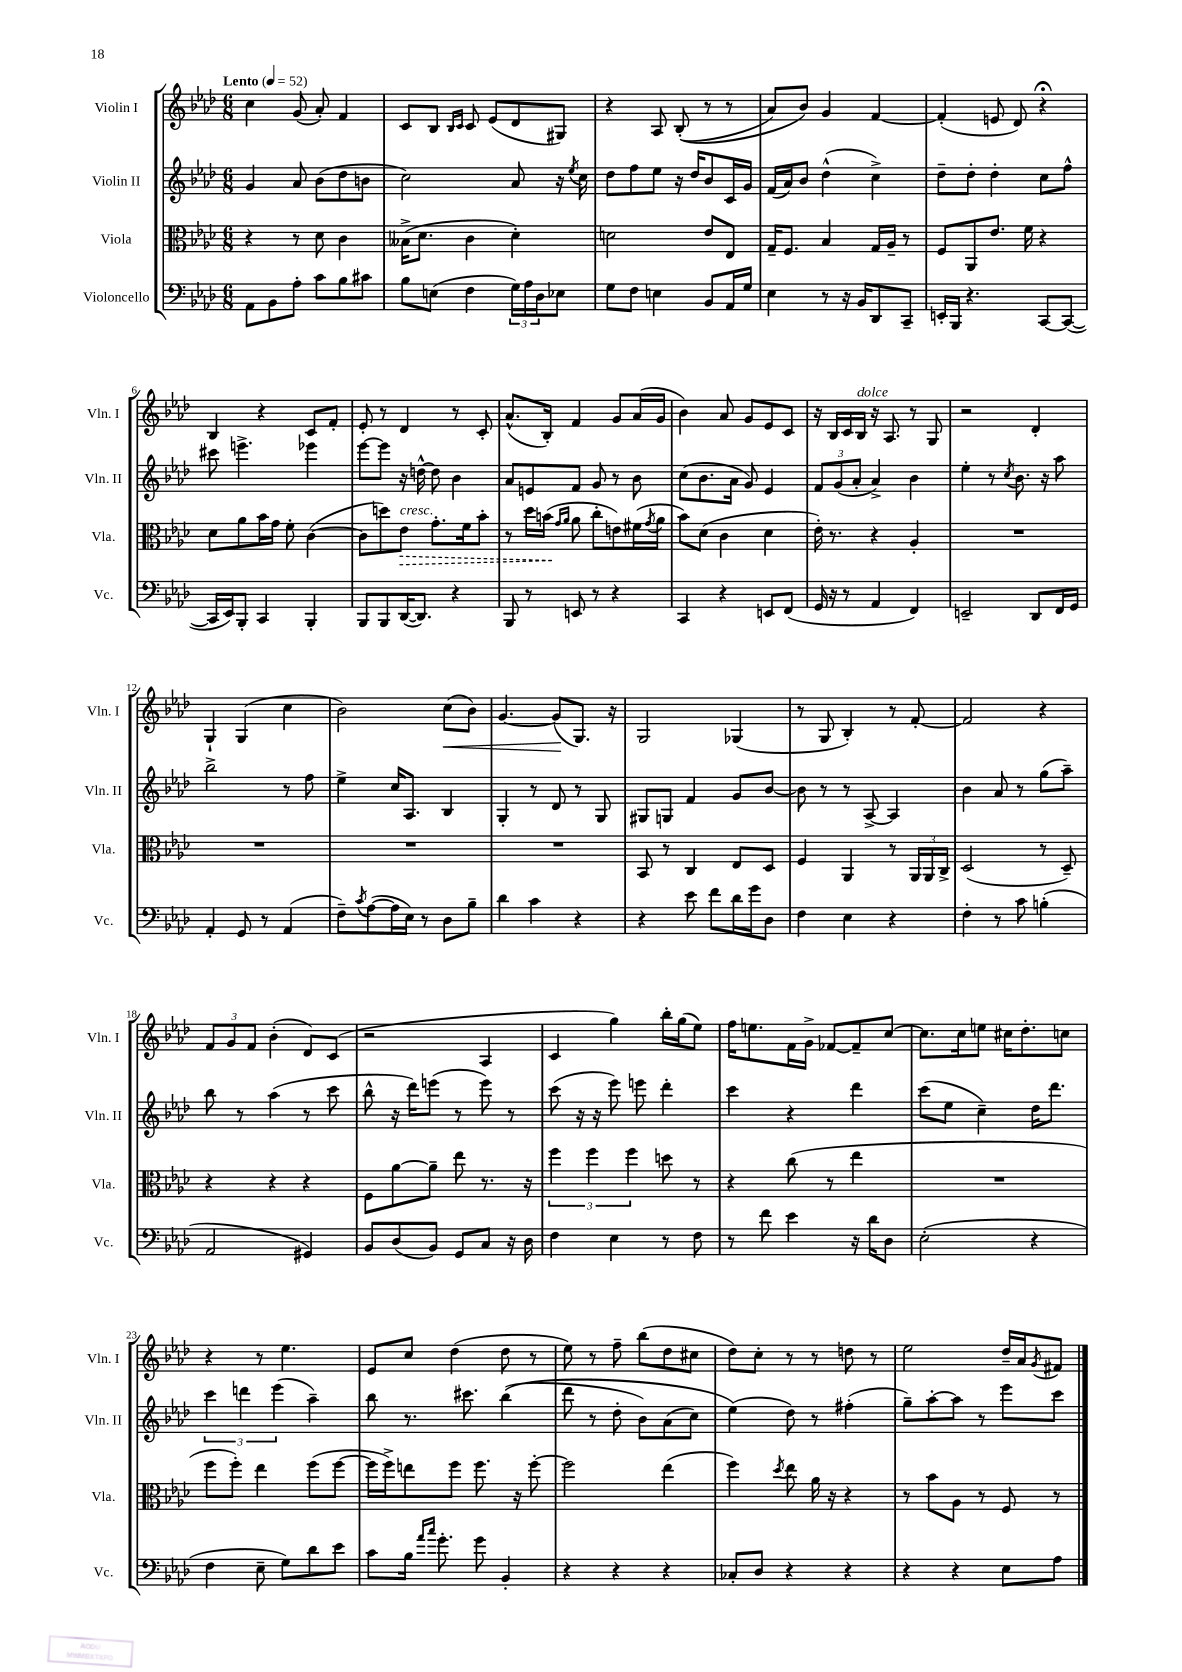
<<
\new StaffGroup <<
\new Staff = "s0" \with { instrumentName = "Violin I" shortInstrumentName = "Vln. I" } {
    \clef treble \key aes \major \numericTimeSignature \time 6/8 \tempo "Lento" 4 = 52
    c''4 g'8( aes'8-.) f'4 |
    c'8 bes8 \grace { bes16 c'16 } c'8 ees'8( des'8 gis8) |
    r4 aes8 bes8-.(\( r8 r8 |
    aes'8) bes'8\) g'4 f'4~ |
    f'4-.( e'8 des'8) r4\fermata |
    bes4 r4 c'8 f'8-. |
    ees'8-. r8 des'4 r8 c'8-. |
    aes'8.-^( bes16-.) f'4 g'8 aes'16( g'16 |
    bes'4) aes'8 g'8 ees'8 c'8 |
    r16 bes16 c'16 bes16^\markup { \italic "dolce" } r16 aes8. r8 g8 |
    r2 des'4-. |
    g4-! g4( c''4 |
    bes'2) c''8\<( bes'8) |
    g'4.~ g'8\!( g8.) r16 |
    g2 ges4( |
    r8 g8 bes4-.) r8 f'8~-. |
    f'2 r4 |
    \tuplet 3/2 { f'8 g'8 f'8 } bes'4-.( des'8) c'8( |
    r2 aes4 |
    c'4 g''4) bes''16-. g''16( ees''8) |
    f''16 e''8. f'16 g'16-> fes'8~ fes'8-- c''8~ |
    c''8. c''16 e''8 cis''16 des''8.-. c''8 |
    r4 r8 ees''4. |
    ees'8 c''8 des''4( des''8 r8 |
    ees''8) r8 f''8-- bes''8( des''8 cis''8 |
    des''8) c''8-. r8 r8 d''8 r8 |
    ees''2 des''16-- aes'16 \acciaccatura { g'8 } fis'8 \bar "|." |
}
\new Staff = "s1" \with { instrumentName = "Violin II" shortInstrumentName = "Vln. II" } {
    \clef treble \key aes \major \numericTimeSignature \time 6/8
    g'4 aes'8 bes'8( des''8 b'8 |
    c''2) aes'8 r16 \acciaccatura { ees''8 } c''16 |
    des''8 f''8 ees''8 r16 des''16 bes'8 c'16 g'16 |
    f'16( aes'16) bes'8 des''4-^( c''4->) |
    des''8-- des''8-. des''4-. c''8 f''8-^ |
    cis'''8 e'''4.-> ees'''4 |
    ees'''8~ ees'''8 r16 d''16~-^ d''8 bes'4 |
    aes'8 e'8 f'8 g'8 r8 bes'8 |
    c''8( bes'8. aes'16 g'8) ees'4 |
    \tuplet 3/2 { f'8 g'8( aes'8-. } aes'4->) bes'4 |
    ees''4-. r8 \acciaccatura { c''8 } bes'8. r16 aes''8 |
    bes''2-> r8 f''8 |
    ees''4-> c''16 aes8. bes4 |
    g4-. r8 des'8 r8 g8 |
    gis8 g8 f'4 g'8 bes'8~ |
    bes'8 r8 r8 aes8~-> aes4 |
    bes'4 aes'8 r8 g''8( aes''8--) |
    bes''8 r8 aes''4( r8 c'''8 |
    bes''8-^ r16 des'''16) e'''8( r8 e'''8) r8 |
    c'''8( r16 r16 ees'''8) e'''8 des'''4-. |
    c'''4 r4 des'''4 |
    c'''8( ees''8 c''4--) des''16 des'''8. |
    \tuplet 3/2 { c'''4 d'''4 ees'''4( } aes''4--) |
    bes''8 r8. cis'''8. bes''4(\( |
    des'''8 r8 des''8-. bes'8) aes'8( c''8) |
    ees''4(\) des''8) r8 fis''4-.( |
    g''8--) aes''8~-. aes''8 r8 ees'''8 c'''8 \bar "|." |
}
\new Staff = "s2" \with { instrumentName = "Viola" shortInstrumentName = "Vla." } {
    \clef alto \key aes \major \numericTimeSignature \time 6/8
    r4 r8 des'8 c'4 |
    beses16->( des'8. c'4 des'4-.) |
    d'2 ees'8 ees8 |
    g16-- f8. bes4 g16 aes16-- r8 |
    f8 aes,8 ees'8. f'16 r4 |
    des'8 aes'8 bes'16 g'16 f'8-. c'4~( |
    c'8 d''8) \once \override Hairpin.style = #'dashed-line ees'8\>^\markup { \italic "cresc." } g'8.-. f'16 bes'8-. |
    r8 des''16 b'16\!( \grace { g'16 aes'16 } aes'8 c''8-. e'8) fis'16( \acciaccatura { g'8 } aes'16 |
    bes'8) des'8( c'4 des'4 |
    ees'16-.) r8. r4 aes4-. |
    R2. |
    R2. |
    R2. |
    R2. |
    bes,8 r8 c4 ees8 des8 |
    f4 aes,4 r8 \tuplet 3/2 { aes,16 aes,16 c16-> } |
    des2( r8 des8--) |
    r4 r4 r4 |
    f8 aes'8~ aes'8-- ees''8 r8. r16 |
    \tuplet 3/2 { f''4 f''4 f''4 } d''8 r8 |
    r4 c''8( r8 ees''4 |
    R2. |
    f''8 f''8-.) ees''4 f''8( f''8~ |
    f''16 f''16->) e''8 f''8 f''8. r16 f''8~-. |
    f''2 ees''4( |
    f''4) \acciaccatura { des''8 } ees''8 aes'16 r16 r4 |
    r8 bes'8 aes8 r8 f8 r8 \bar "|." |
}
\new Staff = "s3" \with { instrumentName = "Violoncello" shortInstrumentName = "Vc." } {
    \clef bass \key aes \major \numericTimeSignature \time 6/8
    aes,8 bes,8 aes8-. c'8 bes8 cis'8 |
    bes8 e8( f4 \tuplet 3/2 { g16) aes16 des16 } ees8 |
    g8 f8 e4 bes,8 aes,16 g16 |
    ees4 r8 r16 bes,16 des,8 c,8-- |
    e,16-. bes,,16 r4. c,8~ c,8~( |
    c,16 ees,16) bes,,8-. c,4 bes,,4-. |
    bes,,8 bes,,8 des,16~( des,8.) r4 |
    bes,,8 r8 e,8 r8 r4 |
    c,4 r4 e,8 f,8( |
    g,16 r16 r8 aes,4 f,4) |
    e,2-- des,8 f,16 g,16 |
    aes,4-. g,8 r8 aes,4( |
    f8--) \acciaccatura { c'8 } aes8~( aes16 ees16) r8 des8 bes8-- |
    des'4 c'4 r4 |
    r4 ees'8 f'8 des'16 g'16 des8 |
    f4 ees4 r4 |
    f4-. r8 c'8 b4-.( |
    aes,2 gis,4) |
    bes,8 des8( bes,8) g,8 c8 r16 des16 |
    f4 ees4 r8 f8 |
    r8 f'8 ees'4 r16 des'16 des8 |
    ees2-.( r4 |
    f4 ees8-- g8) des'8 ees'8 |
    c'8 bes16 \grace { aes'16 c''16 } g'8.-. g'8 bes,4-. |
    r4 r4 r4 |
    ces8-. des8 r4 r4 |
    r4 r4 ees8 aes8 \bar "|." |
}
>>
>>
